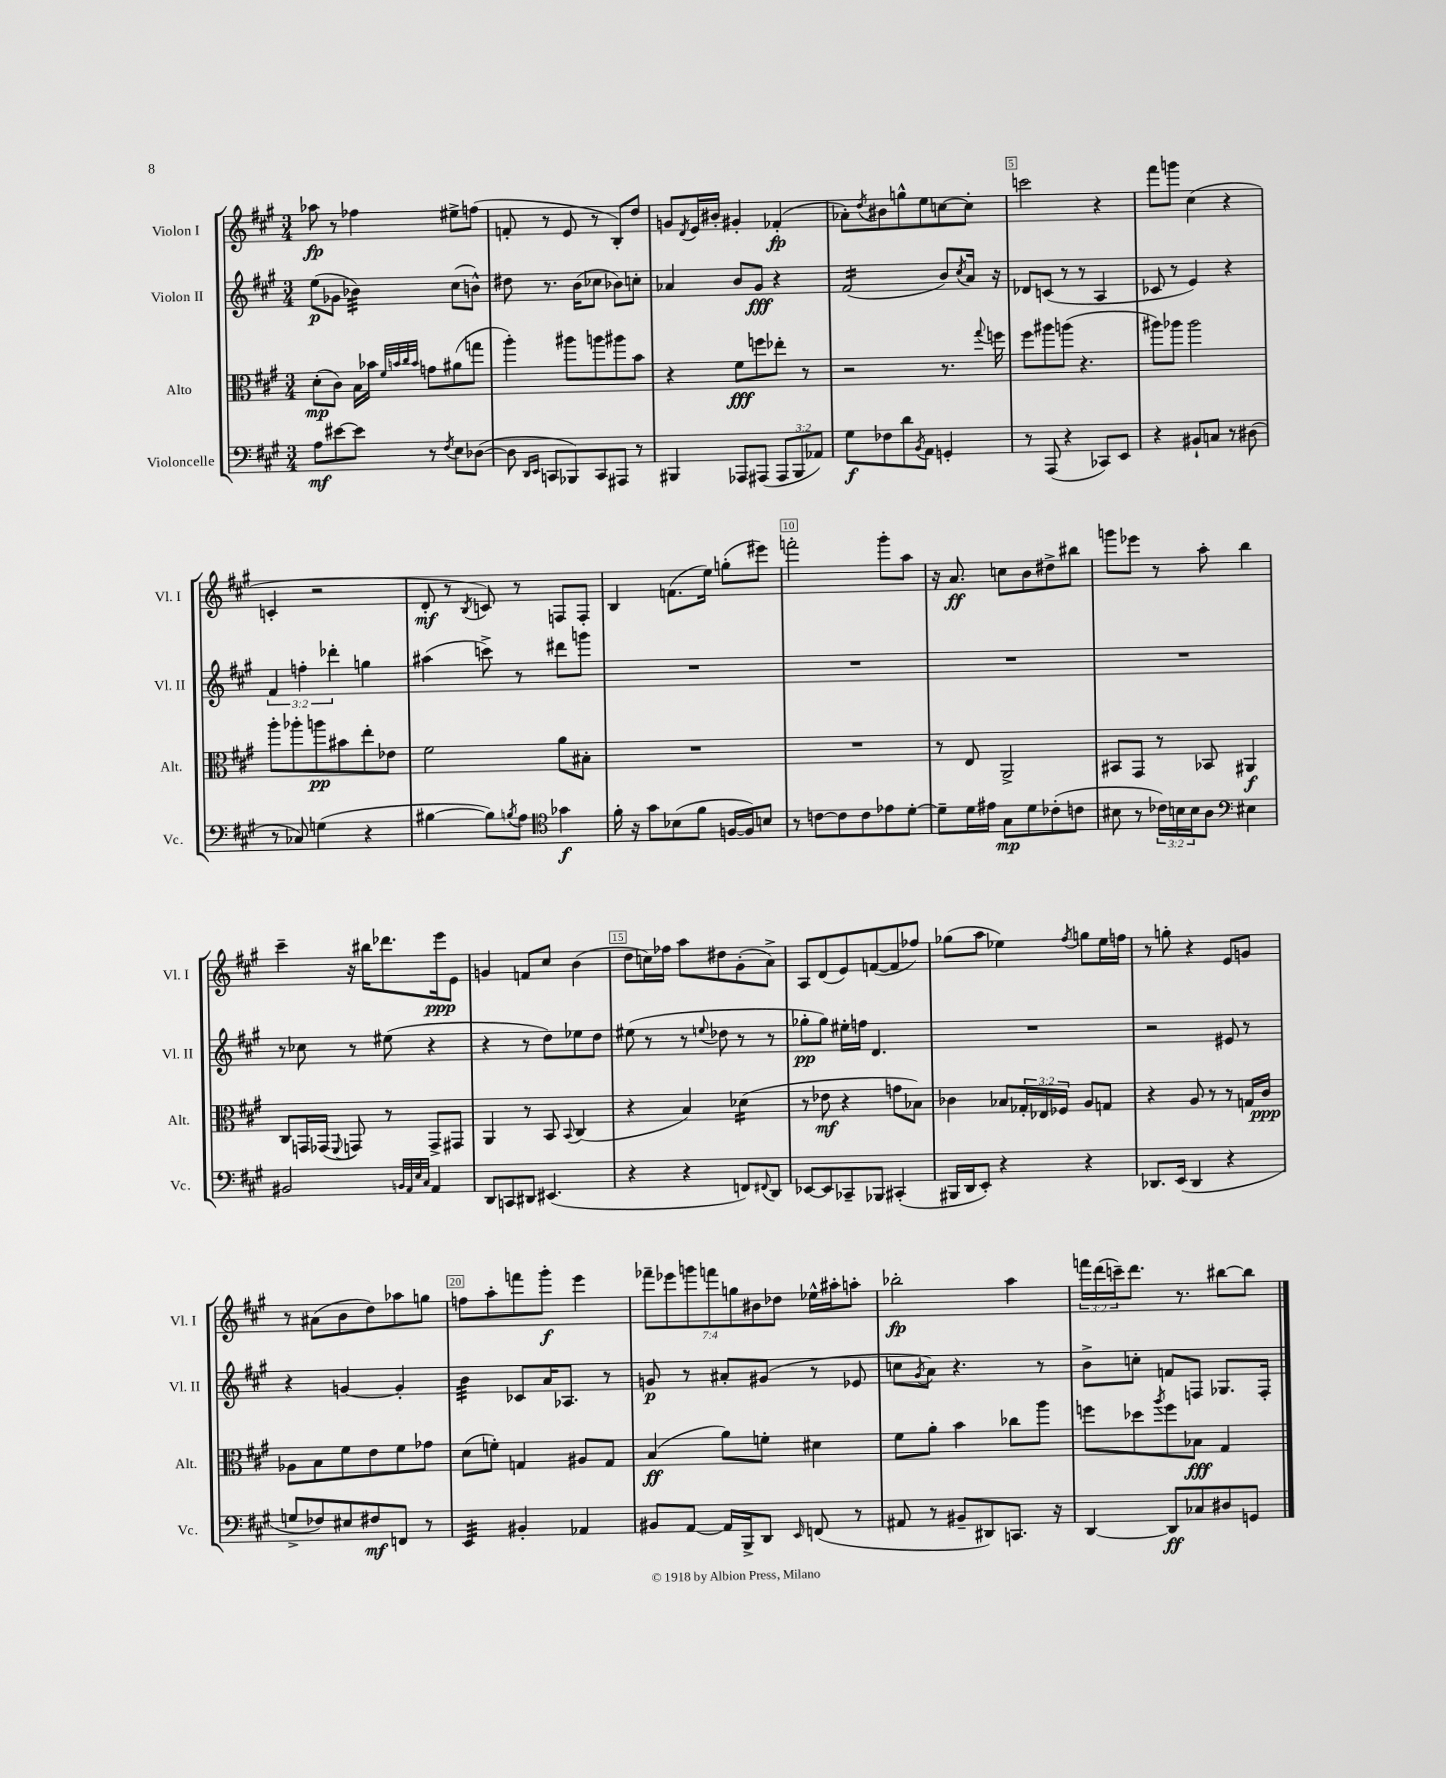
<<
\new StaffGroup <<
\new Staff = "s0" \with { instrumentName = "Violon I" shortInstrumentName = "Vl. I" } {
    \clef treble \key a \major \numericTimeSignature \time 3/4 \override Staff.TupletNumber.text = #tuplet-number::calc-fraction-text
    aes''8\fp r8 fes''4 eis''8-> f''8( |
    f'8-. r8 e'8 r8 b8-.) d''8 |
    g'8 \acciaccatura { d'8 } e'16 bis'16-. gis'4-. fes'4-.\fp( |
    aes'8-.) \acciaccatura { d''8 } bis'8 g''8-^ e''8 c''8~ c''8-. |
    c'''2 r4 |
    fis'''8 g'''8 cis''4( r4 |
    c'4-. r2 |
    d'8-.\mf r8 \acciaccatura { b8 } c'8) r8 f8 f8-. |
    b4 f'8.( e''16) g''8-.( eis'''8) |
    f'''2-. gis'''8-. a''8 |
    r16 a'8.\ff c''8 b'8 dis''8-> bis''8 |
    g'''8 ees'''8 r8 a''8-. b''4 |
    cis'''4-- r16 bis''16 des'''8. e'''16\ppp e'8 |
    g'4 f'8 cis''8 b'4( |
    d''8 c''16) fes''16 a''8 dis''8 gis'8-.( a'8->) |
    a8 d'8( e'8) f'8~( f'8 fes''8) |
    ges''8( a''8 ees''4) \acciaccatura { fis''8 } g''8 ees''16 f''16 |
    r8 g''8-. r4 e'8 g'8 |
    r8 ais'8( b'8 d''8) aes''8 g''8 |
    f''8 a''8-. f'''8 gis'''8-.\f e'''4 |
    \tuplet 7/4 { fes'''8-- ees'''8 g'''8 f'''8 g''8 bis'8 des''8 } ees''16-^ ais''16-. a''8-. |
    bes''2-.\fp a''4 |
    \tuplet 3/2 { f'''16 d'''16( c'''16--) } d'''8. r8. bis''8~ bis''8 \bar "|." |
}
\new Staff = "s1" \with { instrumentName = "Violon II" shortInstrumentName = "Vl. II" } {
    \clef treble \key a \major \numericTimeSignature \time 3/4 \override Staff.TupletNumber.text = #tuplet-number::calc-fraction-text
    e''8\p( ges'8 bes'4:32) cis''8( b'8-^) |
    dis''8 r8. b'16( ces''8 bes'8) c''8-. |
    aes'4 b'8 gis'8\fff r4 |
    fis'2:16( b'8) \acciaccatura { cis''8 } a'16 r16 |
    des'8 c'8( r8 r8 a4 |
    ces'8 r8 e'4) r4 |
    \tuplet 3/2 { fis'4 f''4-. des'''4-. } g''4 |
    ais''4( c'''8->) r8 dis'''8 g'''8 |
    R2. |
    R2. |
    R2. |
    R2. |
    r8 ces''8 r8 eis''8( r4 |
    r4 r8 d''8) ees''8 d''8 |
    eis''8( r8 r8 \appoggiatura { e''8 } des''8 r8 r8 |
    ges''8-.\pp ges''8) eis''16-. f''16 d'4. |
    R2. |
    r2 eis'8 r8 |
    r4 g'4~ g'4-. |
    b'4:32 ces'8 a'16 aes8. r8 |
    g'8\p r8 ais'8-. gis'8( r8 ees'8 |
    c''8 \acciaccatura { gis'8 } a'8) r4. r8 |
    b'8-> c''8-. f'8 f8 ges8. f16-. \bar "|." |
}
\new Staff = "s2" \with { instrumentName = "Alto" shortInstrumentName = "Alt." } {
    \clef alto \key a \major \numericTimeSignature \time 3/4 \override Staff.TupletNumber.text = #tuplet-number::calc-fraction-text
    d'8-.\mp( cis'8) b16 bes'16 \grace { fis'32 b'32 cis''32 b'32 } g'8 ais'8( g''8 |
    a''4-.) ais''8 a''8 ais''8 b'8 |
    r4 fis'8\fff f''8 ees''8-. r8 |
    r2 r8. \appoggiatura { gis''8 } f''16 |
    fis''8 ais''8 a''8( r4. |
    ais''8) aes''8 aes''2 |
    a''8-. aes''8-. a''8\pp bis'8 e''8-. ees'8 |
    fis'2 a'8 bis8-. |
    R2. |
    R2. |
    r8 e8 a,2-> |
    bis,8 gis,8 r8 bes,8 ais,4\f |
    cis8 g,16 ges,16( \appoggiatura { fis,8 } g,8) r8 g,8-> gis,8 |
    a,4 r8 b,8 \appoggiatura { b,8 } cis4( |
    r4 b4) des'4:16( |
    r8 ees'8\mf r4 g'8 bes8) |
    ces'4 bes8 \tuplet 3/2 { ges16-. ees16 fes16 } a8 g8 |
    r4 a8 r8 r8 g16 cis'16\ppp |
    aes8 b8 fis'8 e'8 fis'8 ges'8 |
    d'8( f'8-.) g4 ais8 g8 |
    b4\ff( a'8) f'8-. dis'4 |
    fis'8 a'8-. b'4 ces''8 a''8 |
    f''8 des''8 \acciaccatura { a''8 } f''8 bes8\fff gis4 \bar "|." |
}
\new Staff = "s3" \with { instrumentName = "Violoncelle" shortInstrumentName = "Vc." } {
    \clef bass \key a \major \numericTimeSignature \time 3/4 \override Staff.TupletNumber.text = #tuplet-number::calc-fraction-text
    a8\mf eis'8~ eis'8 r8 \acciaccatura { fis8 } e8 des8~( |
    des8 \grace { d,16 e,16 } c,8 bes,,8) c,8 ais,,8 r8 |
    bis,,4 aes,,8 ais,,8( \tuplet 3/2 { ais,,8 bis,,8 aes,8) } |
    gis8\f fes8 d'8 \acciaccatura { b,8 } a,8 g,4-. |
    r8 a,,8( r4 ces,8) e,8 |
    r4 bis,8-! c8 r8 dis8( |
    r8 ces8) g4( r4 |
    bis4~ bis8) \acciaccatura { b8 } a8 \clef tenor ges'4\f |
    fis'16-. r16 gis'8 bes8( fis'8 f16~ f16) b8 |
    r8 c'8~ c'8 c'8 ees'8 d'8~-. |
    d'8-- d'16 eis'16 gis8\mp d'8 ces'8-.( c'8 |
    bis8 r8 \tuplet 3/2 { ces'16) b16 b16 } a8 \clef bass eis4 |
    bis,2 \grace { b,32 a,32 e32 cis32 } a,4 |
    d,8 c,8 dis,8 eis,4.( |
    r4 r4 f,8) \appoggiatura { fis,8 } d,8 |
    ees,8~ ees,8 ces,8-- bes,,8 cis,4-.( |
    bis,,16 d,16 e,8-.) r4 r4 |
    des,8. e,16( des,4 r4 |
    g8-> fes8) eis8 fis8\mf f,8 r8 |
    e,4:32 bis,4-. aes,4 |
    bis,8 a,8~ a,16 b,,16-> d,8 \grace { e,16 } f,8( r8 |
    ais,8 r8 bis,8-- dis,8) c,8. r16 |
    d,4~ d,8\ff ces8 dis8 g,8 \bar "|." |
}
>>
>>
\layout { \context { \Score \override BarNumber.break-visibility = ##(#f #t #t) barNumberVisibility = #(every-nth-bar-number-visible 5) \override BarNumber.stencil = #(make-stencil-boxer 0.1 0.3 ly:text-interface::print) } }
